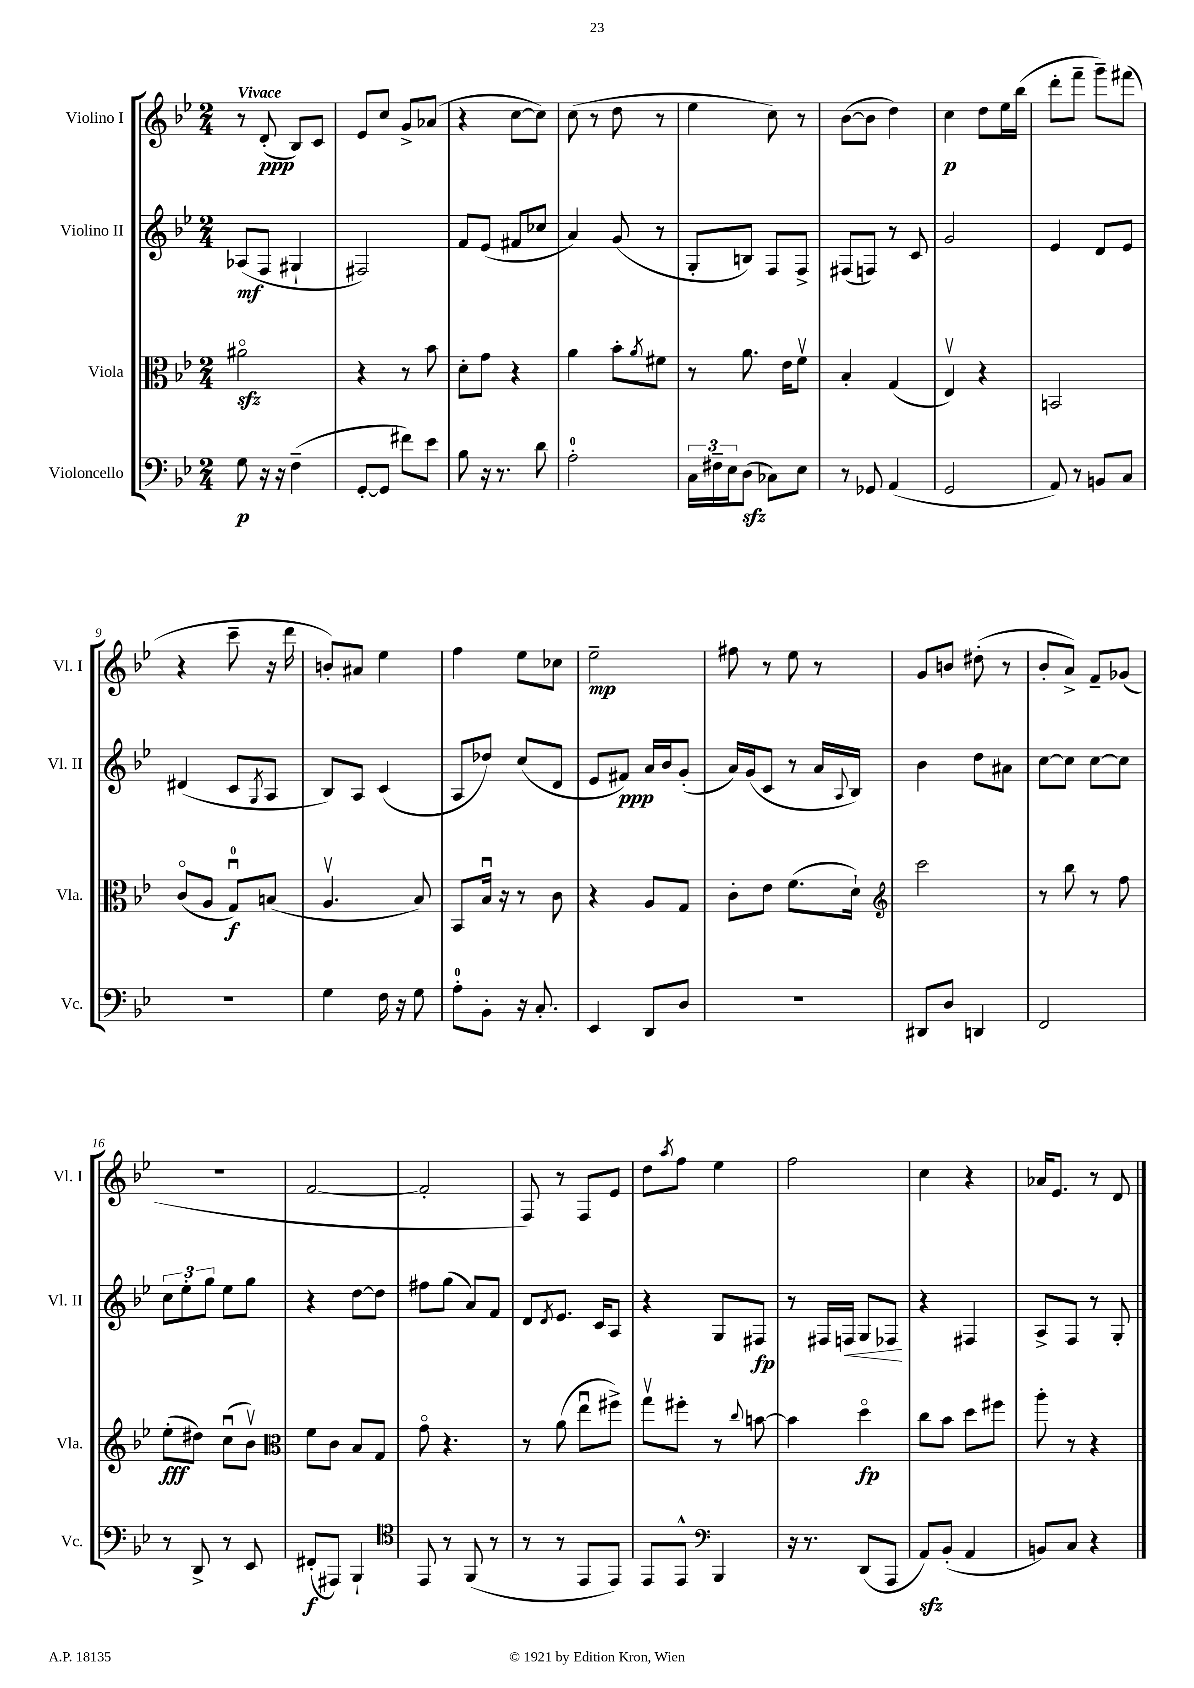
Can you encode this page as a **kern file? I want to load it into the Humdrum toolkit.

**kern	**kern	**kern	**kern
*staff4	*staff3	*staff2	*staff1
*clefF4	*clefC3	*clefG2	*clefG2
*k[b-e-]	*k[b-e-]	*k[b-e-]	*k[b-e-]
*M2/4	*M2/4	*M2/4	*M2/4
8G	2a#o	(8A-	8r
16r	.	8F	(8d'
16r	.	.	.
(4F~	.	4G#`	8B-)
.	.	.	8c
=	=	=	=
[8GG'	4r	2F#)	8e-
8GG]	.	.	8cc
8f#)	8r	.	8g^
8e-	8b-	.	(8a-
=	=	=	=
8B-	8d'	8f	4r
16r	8g	(8e-	.
8.r	.	.	.
.	4r	8f#	[8cc
8d	.	8cc-	8cc])
=	=	=	=
2A'	4a	4a)	(8cc
.	.	.	8r
.	8b-'	(8g	8dd
.	8qa	.	.
.	8f#	8r	8r
=	=	=	=
24C	8r	8G'	4ee-
24F#~	.	.	.
24E-	.	.	.
(8D	8.a	8B)	.
8C-)	.	8F	8cc)
.	16e-	.	.
8E-	8fv	8F^	8r
=	=	=	=
8r	4B-'	(8F#	([8b-
8GG-	.	8F)	8b-]
(4AA	(4G	8r	4dd)
.	.	8c	.
=	=	=	=
2GG	4E-v)	2g	4cc
.	4r	.	8dd
.	.	.	16ee-
.	.	.	(16bb-
=	=	=	=
8AA)	2BB	4e-	8ddd'
8r	.	.	8fff~
8BB	.	8d	8ggg~)
8C	.	8e-	(8fff#
=	=	=	=
2r	(8co	(4d#	4r
.	8A	.	.
.	8Gu)	8c	8ccc~
.	.	8qG	.
.	(8B	8A	16r
.	.	.	16ddd
=	=	=	=
4G	4.Av	8B-)	8b')
.	.	8A	8a#
16F	.	(4c	4ee-
16r	.	.	.
8G	8B-)	.	.
=	=	=	=
8A'	8BB-	8A	4ff
8BB-'	16B-u	8dd-)	.
.	16r	.	.
16r	8r	(8cc	8ee-
8.C'	.	.	.
.	8c	8d	8cc-
=	=	=	=
4EE-	4r	8e-	2ee-~
.	.	8f#)	.
8DD	8A	16a	.
.	.	16b-	.
8D	8G	(8g'	.
=	=	=	=
2r	8c'	16a)	8ff#
.	.	(16g	.
.	8e-	8c	8r
.	(8.f	8r	8ee-
.	.	16a	8r
.	.	8qqA	.
.	16d`)	16B-)	.
=	=	=	=
*	*clefG2	*	*
8DD#	2ccc	4b-	8g
8D	.	.	8b
4DD	.	8dd	(8dd#'
.	.	8a#	8r
=	=	=	=
2FF	8r	[8cc	8b-'
.	8bb-	8cc]	8a^)
.	8r	[8cc	8f~
.	8ff	8cc]	(8g-
=	=	=	=
8r	(8ee-'	12cc	2r
.	.	12ee-'	.
8DD^	8dd#)	.	.
.	.	12gg	.
8r	(8ccu	8ee-	.
8EE-	8b-v)	8gg	.
=	=	=	=
*	*clefC3	*	*
(8FF#'	8f	4r	[2f
8AAA#)	8c	.	.
4BBB-`	8B-	[8dd	.
.	8G	8dd]	.
=	=	=	=
*clefC4	*	*	*
8EE-	8go	8ff#	2f']
8r	4.r	(8gg	.
(8FF	.	8a)	.
8r	.	8f	.
=	=	=	=
8r	8r	8d	8F)
.	.	8qd	.
8r	(8a	8.e-	8r
8EE-	8ee-u	.	8F
.	.	16c	.
8EE-)	8ff#^)	8A	8e-
=	=	=	=
8EE-	8ggv	4r	8dd
.	.	.	8qaa
8EE-^^	8ff#'	.	8ff
*clefF4	*	*	*
4BBB-	8r	8G	4ee-
.	8qqcc	.	.
.	[8b	8F#	.
=	=	=	=
16r	4b]	8r	2ff
8.r	.	.	.
.	.	16F#	.
.	.	16F	.
(8DD	4ddo	8G	.
8AAA	.	8F-	.
=	=	=	=
8AA)	8cc	4r	4cc
(8BB-'	8b-	.	.
4AA	8dd	4F#	4r
.	8ff#	.	.
=	=	=	=
8BB)	8aa'	8A^	16a-
.	.	.	8.e-
8C	8r	8F	.
4r	4r	8r	8r
.	.	8G'	8d
==	==	==	==
*-	*-	*-	*-
